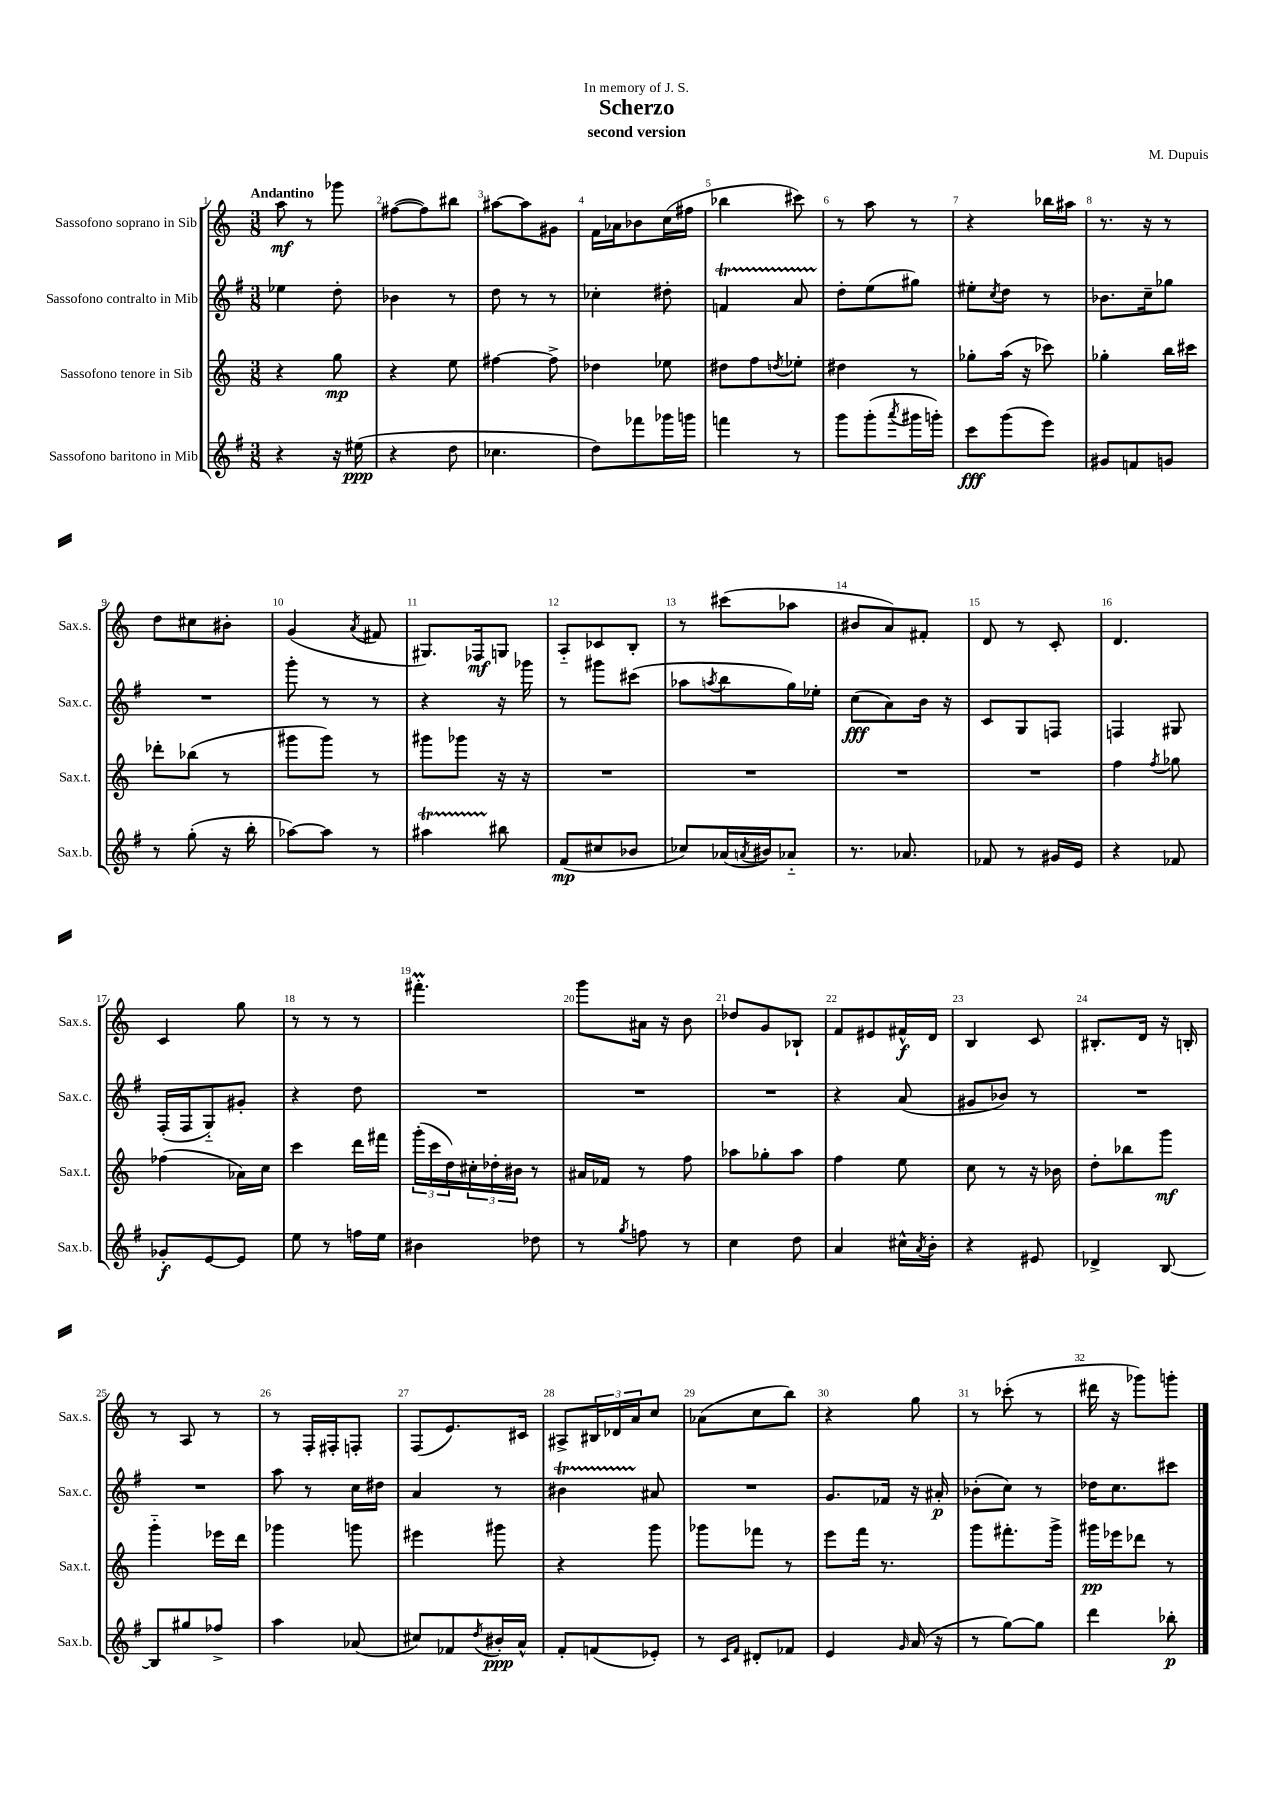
\header { title = "Scherzo" composer = "M. Dupuis" subtitle = "second version" dedication = "In memory of J. S." }
<<
\new StaffGroup <<
\new Staff = "s0" \with { instrumentName = "Sassofono soprano in Sib" shortInstrumentName = "Sax.s." } {
    \clef treble \key c \major \numericTimeSignature \time 3/8 \tempo "Andantino"
    a''8\mf r8 ges'''8 |
    fis''8~( fis''8) bis''8 |
    ais''8~ ais''8 gis'8 |
    f'16 aes'16 bes'8 c''16( fis''16 |
    bes''4 cis'''8) |
    r8 a''8 r8 |
    r4 bes''16 ais''16 |
    r8. r16 r8 |
    d''8 cis''8 bis'8-. |
    g'4( \acciaccatura { a'8 } fis'8 |
    gis8.) fes16\mf g8 |
    a8-_ ces'8 b8-. |
    r8 cis'''8( aes''8 |
    bis'8 a'8) fis'8-. |
    d'8 r8 c'8-. |
    d'4. |
    c'4 g''8 |
    r8 r8 r8 |
    fis'''4.-.\prall |
    g'''8 ais'16 r16 b'8 |
    des''8 g'8 bes8-! |
    f'8 eis'8 fis'16-^\f d'16 |
    b4 c'8 |
    bis8.-. d'16 r16 b16-. |
    r8 a8 r8 |
    r8 f16-. fis16-. f8-. |
    f8( e'8.) cis'16 |
    ais8-> \tuplet 3/2 { bis16 des'16 a'16 } c''8 |
    aes'8( c''8 b''8) |
    r4 g''8 |
    r8 ces'''8-.( r8 |
    dis'''16 r16 ges'''8) g'''8-. \bar "|." |
}
\new Staff = "s1" \with { instrumentName = "Sassofono contralto in Mib" shortInstrumentName = "Sax.c." } {
    \clef treble \key g \major \numericTimeSignature \time 3/8
    ees''4 d''8-. |
    bes'4 r8 |
    d''8 r8 r8 |
    ces''4-. dis''8-. |
    f'4\startTrillSpan a'8 |
    d''8-.\stopTrillSpan e''8( gis''8) |
    eis''8-. \acciaccatura { c''8 } d''8 r8 |
    bes'8. c''16-- ges''8 |
    R4. |
    g'''8-. r8 r8 |
    r4 r16 ges'''16 |
    r8 gis'''8 cis'''8( |
    aes''8 \acciaccatura { a''8 } b''8 g''16) ees''16-. |
    c''8\fff( a'8) b'16 r16 |
    c'8 g8 f8 |
    f4 gis8 |
    fis16-.( fis16 g8-_) gis'8-. |
    r4 d''8 |
    R4. |
    R4. |
    R4. |
    r4 a'8( |
    gis'8 bes'8) r8 |
    R4. |
    R4. |
    a''8 r8 c''16 dis''16 |
    a'4 r8 |
    bis'4\startTrillSpan ais'8\stopTrillSpan |
    R4. |
    g'8. fes'16 r16 ais'16-.\p |
    bes'8-.( c''8) r8 |
    des''16 c''8. cis'''8 \bar "|." |
}
\new Staff = "s2" \with { instrumentName = "Sassofono tenore in Sib" shortInstrumentName = "Sax.t." } {
    \clef treble \key c \major \numericTimeSignature \time 3/8
    r4 g''8\mp |
    r4 e''8 |
    fis''4~ fis''8-> |
    des''4 ees''8 |
    dis''8 f''8 \acciaccatura { d''8 } ees''8-. |
    dis''4 r8 |
    ges''8-. a''16( r16 ces'''8) |
    ges''4-. b''16 cis'''16 |
    des'''8-. bes''8( r8 |
    gis'''8 gis'''8) r8 |
    gis'''8 ges'''8 r16 r16 |
    R4. |
    R4. |
    R4. |
    R4. |
    f''4 \acciaccatura { f''8 } ges''8 |
    fes''4( aes'16) c''16 |
    c'''4 d'''16 fis'''16 |
    \tuplet 3/2 { g'''16-.( c'''16 d''16) } \tuplet 3/2 { cis''16-. des''16-. bis'16 } r8 |
    ais'16 fes'16 r8 f''8 |
    aes''8 ges''8-. aes''8 |
    f''4 e''8 |
    c''8 r8 r16 bes'16 |
    d''8-. bes''8 g'''8\mf |
    g'''4-_ ees'''16 d'''16 |
    ges'''4 g'''8 |
    eis'''4 gis'''8 |
    r4 g'''8 |
    ges'''8 fes'''8 r8 |
    e'''8 f'''16 r8. |
    g'''8 fis'''8.-. g'''16-> |
    gis'''16\pp ees'''16 des'''8 r8 \bar "|." |
}
\new Staff = "s3" \with { instrumentName = "Sassofono baritono in Mib" shortInstrumentName = "Sax.b." } {
    \clef treble \key g \major \numericTimeSignature \time 3/8
    r4 r16 eis''16\ppp( |
    r4 d''8 |
    ces''4. |
    d''8) fes'''8 ges'''16 g'''16 |
    f'''4 r8 |
    g'''8 g'''8-.( \acciaccatura { a'''8 } gis'''16 g'''16-.) |
    c'''8\fff g'''8( e'''8) |
    gis'8 f'8 g'8 |
    r8 g''8-.( r16 b''16-. |
    aes''8~) aes''8 r8 |
    ais''4\startTrillSpan bis''8\stopTrillSpan |
    fis'8\mp( cis''8 bes'8 |
    ces''8) aes'16( \acciaccatura { a'8 } bis'16) aes'8-_ |
    r8. aes'8. |
    fes'8 r8 gis'16 e'16 |
    r4 fes'8 |
    ges'8-.\f e'8~ e'8 |
    e''8 r8 f''16 e''16 |
    bis'4 des''8 |
    r8 \acciaccatura { g''8 } f''8 r8 |
    c''4 d''8 |
    a'4 cis''16-^ \acciaccatura { a'8 } b'16-. |
    r4 eis'8 |
    des'4-> b8~ |
    b8 gis''8 fes''8-> |
    a''4 aes'8( |
    cis''8) fes'8 \acciaccatura { d''8 } bis'16-.\ppp a'16-^ |
    fis'8-. f'8( ees'8-.) |
    r8 \grace { c'16 fis'16 } dis'8-. fes'8 |
    e'4 \grace { g'16 } a'16( r16 |
    r8 g''8~) g''8 |
    d'''4 bes''8-.\p \bar "|." |
}
>>
>>
\layout { \context { \Score \override BarNumber.break-visibility = ##(#f #t #t) barNumberVisibility = #all-bar-numbers-visible } }
